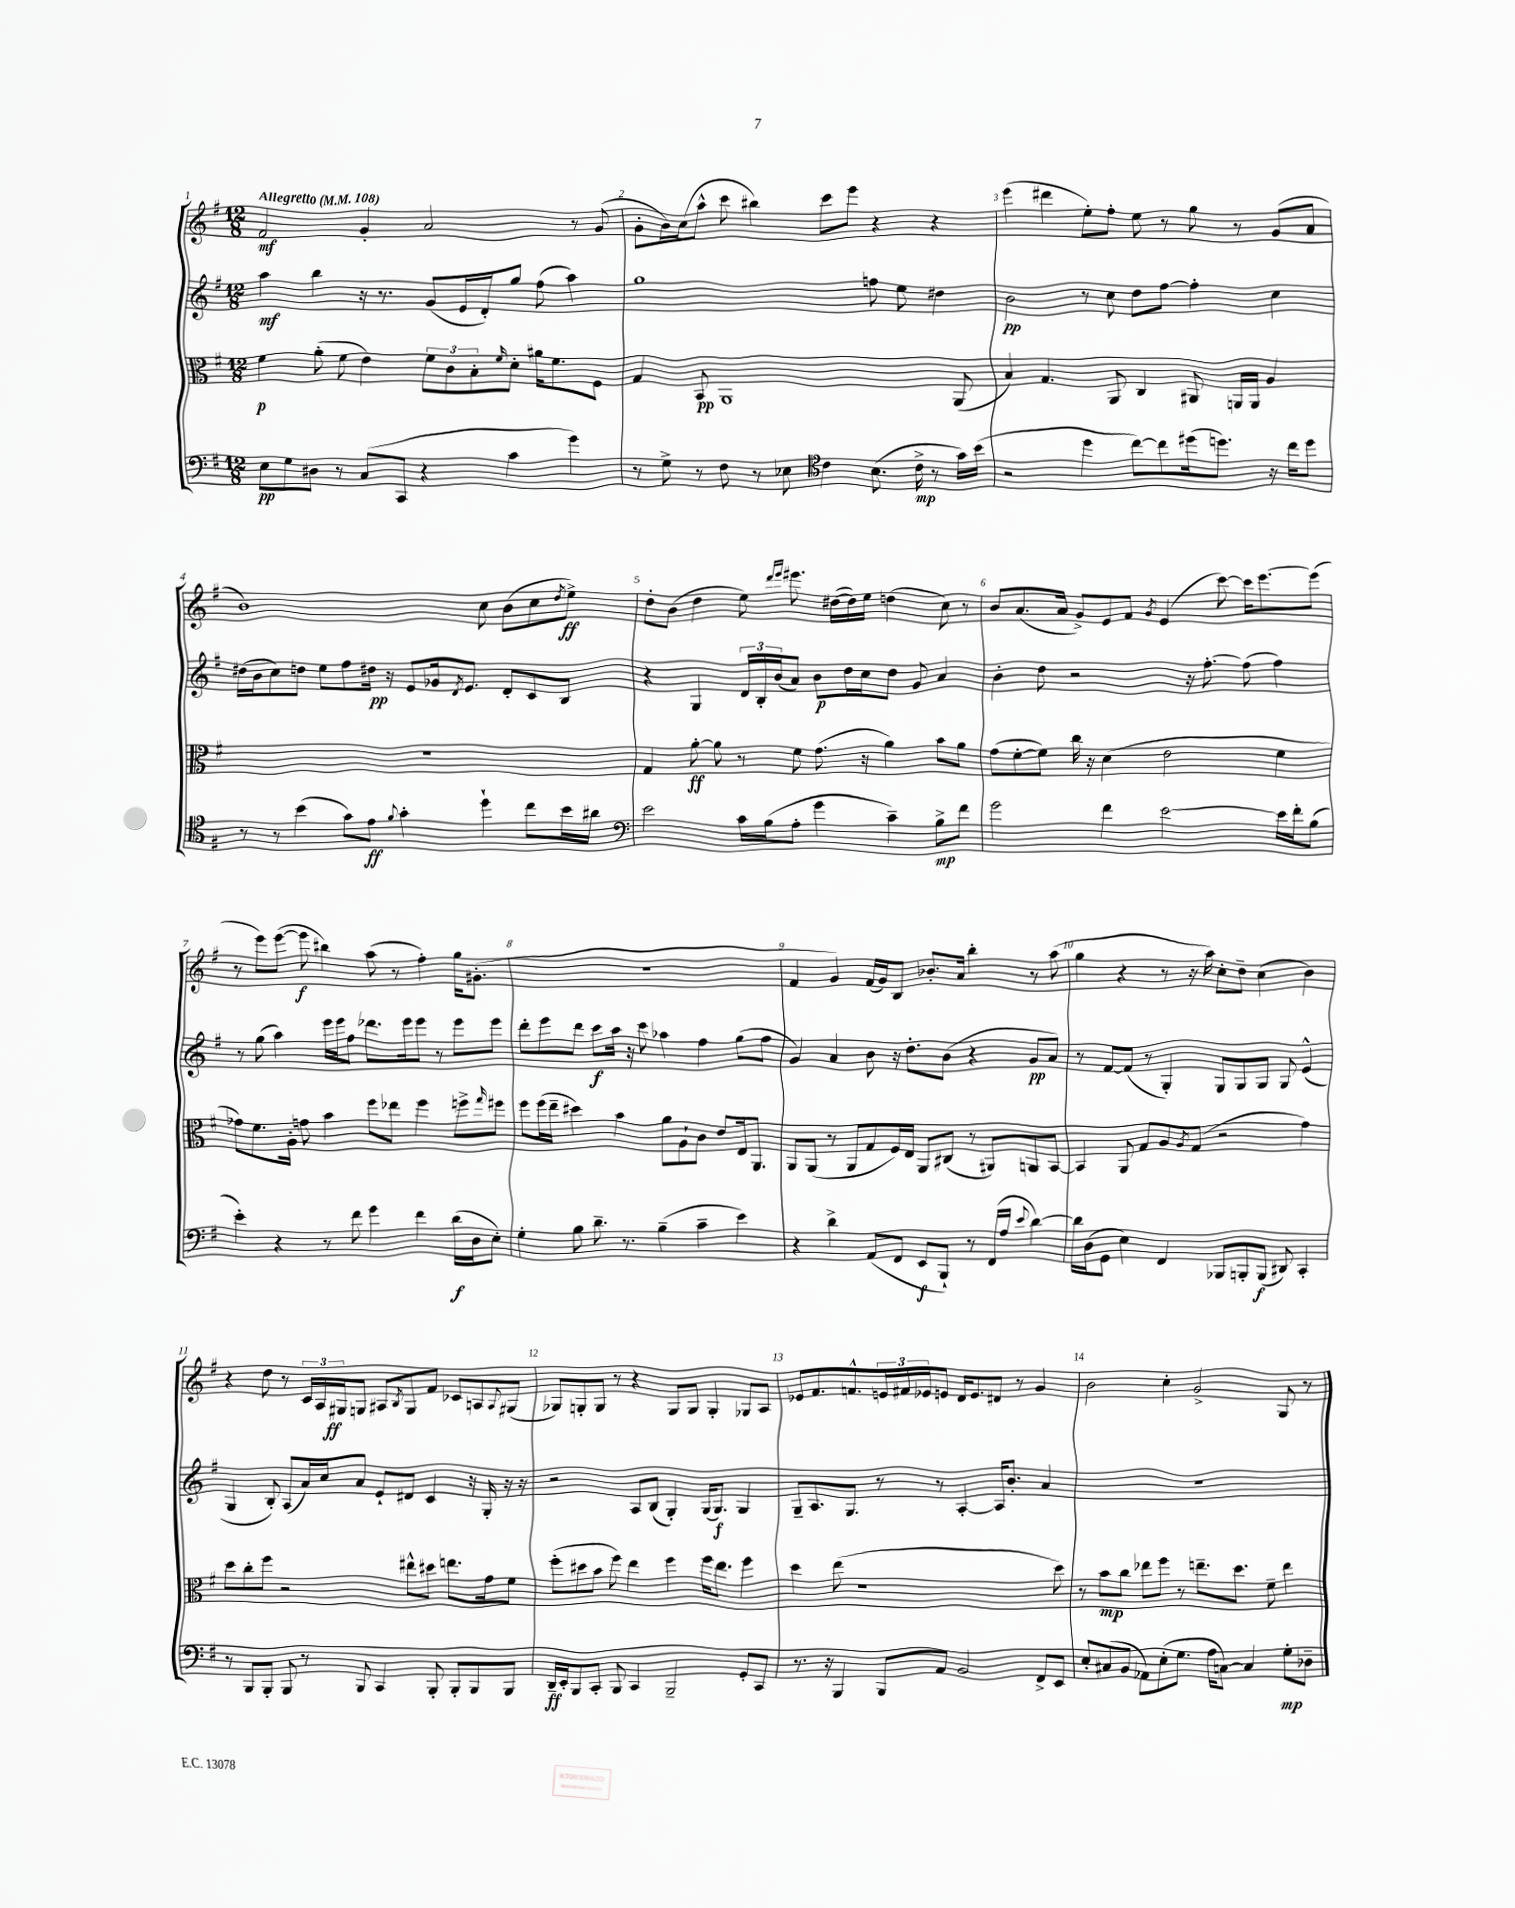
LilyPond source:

<<
\new StaffGroup <<
\new Staff = "s0" {
    \clef treble \key g \major \numericTimeSignature \time 12/8 \tempo "Allegretto" 4 = 108
    fis'2\mf g'4-. a'2 r8 g'8( |
    g'8-. b'16) c''16( a''8-^ c'''8 bis''4) c'''8 e'''8 r4 r4 |
    e'''4( dis'''4 e''8-.) fis''8-. e''8 r8 g''8 r8 g'8( a'8 |
    b'1) c''8 b'8( c''8 \acciaccatura { d''8 } e''8->\ff) |
    d''8-. b'8( d''4 e''8) \grace { d'''16 e'''16 } eis'''8. dis''16~( dis''16) e''16 d''4( c''8) r8 |
    b'8 a'8.( a'16 g'8->) e'8 fis'8 \acciaccatura { g'8 } e'4( c'''8~) c'''16 e'''8.~ e'''8( |
    r8 e'''8) e'''8~( e'''8\f bis''4) a''8( r8 fis''4-.) g''16 gis'8.-.( |
    R1. |
    fis'4 g'4) fis'16( g'16) b8 bes'8.-. a'16 b''4-. r8 a''8( |
    g''4 r4 r8 r16 a''16) c''8-. d''8-- c''4( b'4) |
    r4 d''8 r8 \tuplet 3/2 { c'16 a16 gis16\ff } g8 ais8 \acciaccatura { b8 } g8 fis'8 ces'8 a8 \appoggiatura { a8 } gis8( |
    ges8) g8-. g8 r8 r4 g8 g8 g4-. ges8 a8 |
    ees'8 fis'8. f'8.-^ \tuplet 3/2 { e'16 fis'16 ees'16 } e'8 d'16 e'8. dis'8 r8 g'4 |
    b'2 c''4-. g'2-> g8 r8 \bar "|." |
}
\new Staff = "s1" {
    \clef treble \key g \major \numericTimeSignature \time 12/8
    a''4\mf b''4 r16 r8. g'8( e'16 d'16-.) g''8 fis''8( a''4) |
    g''1 f''8 e''8 dis''4 |
    b'2\pp r8 c''8 d''8 fis''8~ fis''4-. c''4 |
    dis''16( b'16 c''8) d''8 e''8 fis''8 dis''16\pp r16 e'8 ges'16 \acciaccatura { d'8 } e'8. d'8-. c'8 b8 |
    r4 g4 \tuplet 3/2 { d'16 b16-. b'16( } a'8) b'8\p d''16 c''16 d''8 g'8 a'4 |
    b'4-. d''8 r2 r16 fis''8.~-. fis''8( fis''4) |
    r8 g''8( a''4) e'''16 e'''16 fis''8 des'''8. e'''16 e'''8 r8 e'''8 e'''8 |
    d'''8-. e'''8 d'''8 c'''8\f a''16 r16 c'''8 aes''4 fis''4 g''8( fis''8 |
    g'4) a'4 b'8 r16 d''8.-. b'8( r4 g'8\pp a'8) |
    r8 fis'8~ fis'8( r8 g4-.) g8 g8 g8 g8 e'4-^( |
    g4 b8-.) a8( a'16) c''16 a'8 e'8-! dis'8 c'4 r16 g16-. r16 r16 |
    r2 a8 b8( g4-.) g16( g8.\f) g4 |
    g8-- a8. g8. r8 r8 a4~-. a16 b'8.-. a'4 |
    R1. \bar "|." |
}
\new Staff = "s2" {
    \clef alto \key g \major \numericTimeSignature \time 12/8
    fis'4\p a'8-.( fis'8 e'4) \tuplet 3/2 { fis'8 c'8 b8-. } \grace { fis'16 } d'8-. ais'16 fis'8. fis8 |
    g4 b,8\pp a,1 a,8( |
    b4) g4. a,8 c4 ais,8 a,16 a,16 a4 |
    R1. |
    g4 a'8~-.\ff a'8 r8 fis'8 g'8.( r16 a'4) b'8 a'8 |
    g'8( fis'8~-. fis'8) c''16 r16 d'4( e'2 fis'4 |
    ges'8) fis'8. a16-. g'8 b'4 fis''8 ees''8 fis''4 f''8-> \grace { g''16 } fis''8 |
    fis''8 fis''16( e''16-- dis''4) b'4 a'8 a8-! c'8 e'8 e16 a,8. |
    a,8 a,8( r8 a,8 g8 fis16) e16 a,8 cis8( r8 ais,8) a,8 b,8~ |
    b,4 a,8 g8 a8 \acciaccatura { a8 } g8( r2 g'4) |
    d''8 c''8-. fis''8 r2 eis''8-^ dis''8 e''8. g'16 fis'8 |
    fis''8-.( dis''8 b'8 fis''8) e''4 fis''4 fis''16 e''8. fis''4 |
    d''4 e''8( r1 d''8) |
    r8 b'8\mp c''8 ees''8 fis''8 r8 e''8.-- d''8. fis'8-- e''4 \bar "|." |
}
\new Staff = "s3" {
    \clef bass \key g \major \numericTimeSignature \time 12/8
    e8\pp g8 dis8 r8 c8( c,8 r4 c'4 g'4) |
    r8 g8-> r8 fis8 r8 ees8 \clef tenor c'4 b8.( c'16->\mp r8 g'16) b'16( |
    r2 d''4 c''8~) c''8 dis''16( d''8.) r16 c''16 d''8 |
    r8 r8 b'4( g'8) e'8\ff \appoggiatura { fis'8 } g'4-. d''4-! c''8 b'16 ais'16 |
    \clef bass e'2 c'16 b16( a8-. g'4 c'4--) b8->\mp fis'8 |
    g'2 fis'4 e'2~ e'16 fis'16-. b8( |
    e'4-.) r4 r8 fis'8 g'4 fis'4 d'16\f( d16 e8-.) |
    g4-. b8 d'8.-- r8. b4--( c'4-- e'4) |
    r4 d'4-> a,8( fis,8 e,8\f b,,8-!) r8 fis,16( a16 \appoggiatura { e'8 } d'4~) |
    d'16 d16( g,8 e4) fis,4 bes,,8 b,,8-. b,,8\f( dis,8) c,4-. |
    r8 b,,8 b,,8-. b,,8 r8 b,,8 c,4 b,,8-. b,,8-. b,,8 b,,8 |
    d,16--\ff e,16-. b,,8 c,8-. b,,8 c,4 b,,2-- g,8-. c,8 |
    r8. r16 b,,4 b,,8 a,8 b,2 fis,8-> e,8 |
    e8-. cis8( b,8 aes,8) e8-.( g8. a16 c8~) c4 g8-.\mp des8-- \bar "|." |
}
>>
>>
\layout { \context { \Score \override BarNumber.break-visibility = ##(#f #t #t) barNumberVisibility = #all-bar-numbers-visible } }
